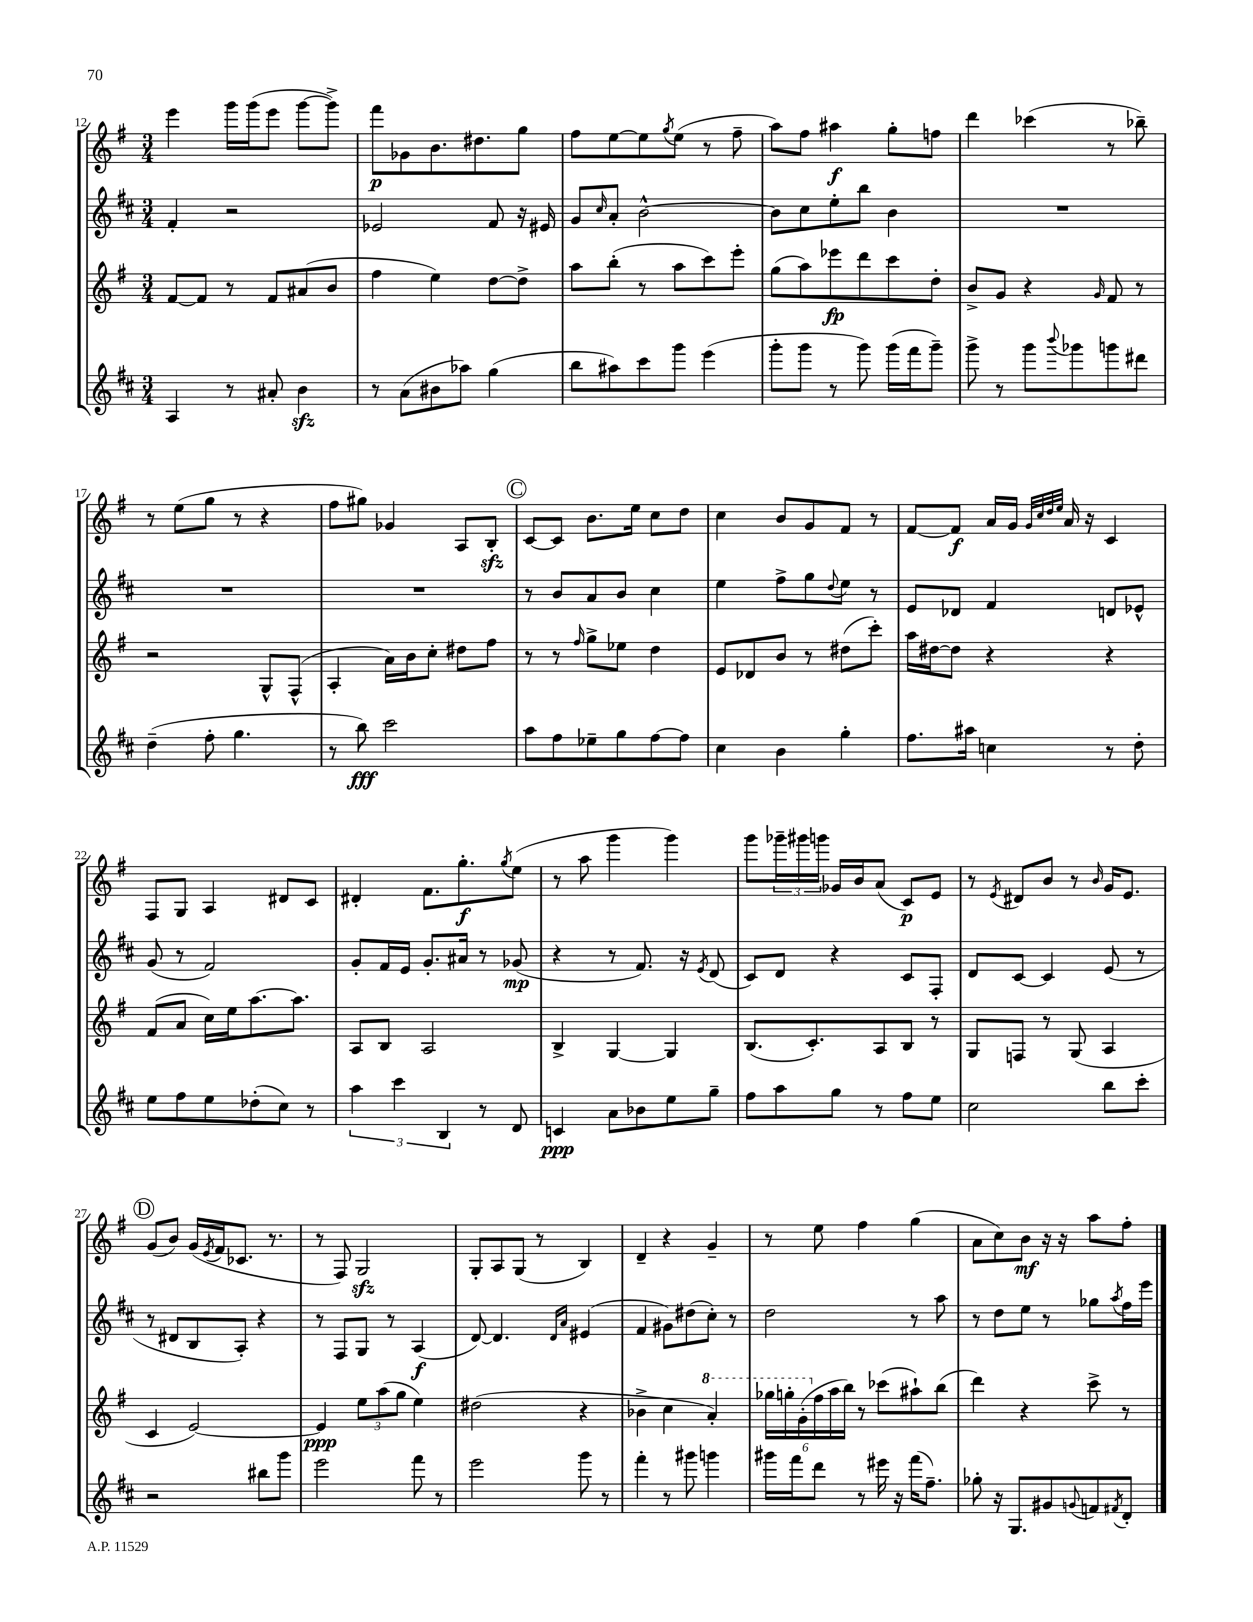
<<
\new StaffGroup <<
\new Staff = "s0" {
    \clef treble \key g \major \numericTimeSignature \time 3/4
    e'''4 g'''16 g'''16( e'''8 g'''8~ g'''8->) |
    fis'''8\p ges'8 b'8. dis''8. g''8 |
    fis''8 e''8~ e''8 \acciaccatura { g''8 } e''8( r8 fis''8-- |
    a''8) fis''8 ais''4\f g''8-. f''8 |
    d'''4 ces'''4( r8 bes''8--) |
    r8 e''8( g''8 r8 r4 |
    fis''8 gis''8) ges'4 a8 b8-.\sfz |
    \mark \markup { \circle "C" } c'8~ c'8 b'8. e''16 c''8 d''8 |
    c''4 b'8 g'8 fis'8 r8 |
    fis'8~ fis'8\f a'16 g'16 \grace { g'32 c''32 d''32 e''32 } a'16 r16 c'4 |
    fis8 g8 a4 dis'8 c'8 |
    dis'4-. fis'8. g''8.-.\f \acciaccatura { g''8 } e''8( |
    r8 a''8 g'''4 g'''4) |
    g'''8 \tuplet 3/2 { ges'''16-- gis'''16 g'''16 } ges'16 b'16 a'8( c'8\p) e'8 |
    r8 \acciaccatura { e'8 } dis'8 b'8 r8 \grace { b'16 } g'16 e'8. |
    \mark \markup { \circle "D" } g'8( b'8) g'16( \acciaccatura { e'8 } fis'16 ces'8. r8. |
    r8 fis8) g2\sfz |
    g8-. a8 g8( r8 b4) |
    d'4-- r4 g'4-- |
    r8 e''8 fis''4 g''4( |
    a'8 c''8) b'8\mf r16 r16 a''8 fis''8-. \bar "|." |
}
\new Staff = "s1" {
    \clef treble \key d \major \numericTimeSignature \time 3/4
    fis'4-. r2 |
    ees'2 fis'8 r16 eis'16 |
    g'8 \grace { cis''16 } a'8-. b'2~-^ |
    b'8 cis''8 e''8-. b''8 b'4 |
    R2. |
    R2. |
    R2. |
    \mark \markup { \circle "C" } r8 b'8 a'8 b'8 cis''4 |
    e''4 fis''8-> g''8 \appoggiatura { d''8 } e''8 r8 |
    e'8 des'8 fis'4 d'8 ees'8-^ |
    g'8( r8 fis'2) |
    g'8-. fis'16 e'16 g'8.-. ais'16 r8 ges'8\mp( |
    r4 r8 fis'8.) r16 \acciaccatura { e'8 } d'8( |
    cis'8) d'8 r4 cis'8 fis8-. |
    d'8 cis'8~ cis'4 e'8( r8 |
    \mark \markup { \circle "D" } r8 dis'8 b8 a8-.) r4 |
    r8 fis8 g8 r8 a4\f( |
    d'8~) d'4. \grace { d'16 a'16 } eis'4( |
    fis'4 gis'8) dis''8( cis''8-.) r8 |
    d''2 r8 a''8 |
    r8 d''8 e''8 r8 ges''8 \acciaccatura { a''8 } fis''16 e'''16 \bar "|." |
}
\new Staff = "s2" {
    \clef treble \key g \major \numericTimeSignature \time 3/4
    fis'8~ fis'8 r8 fis'8 ais'8( b'8 |
    fis''4 e''4) d''8~ d''8-> |
    a''8 b''8-.( r8 a''8 c'''8) e'''8-. |
    g''8( a''8) ees'''8\fp d'''8 c'''8 d''8-. |
    b'8-> g'8 r4 \grace { g'16 } fis'8 r8 |
    r2 g8-^ fis8-^( |
    a4-. a'16) b'16 c''8-. dis''8 fis''8 |
    \mark \markup { \circle "C" } r8 r8 \grace { fis''16 } g''8-> ees''8 d''4 |
    e'8 des'8 b'8 r8 dis''8( c'''8-.) |
    a''16 dis''16~ dis''8 r4 r4 |
    fis'8( a'8 c''16) e''16 a''8.~ a''8. |
    a8 b8 a2 |
    b4-> g4~ g4 |
    b8.( c'8.-.) a8 b8 r8 |
    g8 f8 r8 g8( a4 |
    \mark \markup { \circle "D" } c'4 e'2~) |
    e'4\ppp \tuplet 3/2 { e''8 a''8( g''8 } e''4) |
    dis''2( r4 |
    bes'4-> c''4 \ottava #1 a''4-.) |
    \tuplet 6/4 { ges'''16 g'''16-. g''16-.( \ottava #0 fis''16 a''16 b''16) } r8 ces'''8( ais''8-!) b''8( |
    d'''4) r4 c'''8-> r8 \bar "|." |
}
\new Staff = "s3" {
    \clef treble \key d \major \numericTimeSignature \time 3/4
    a4 r8 ais'8-. b'4\sfz |
    r8 a'8( bis'8 aes''8) g''4( |
    b''8 ais''8) cis'''8 g'''8 e'''4( |
    g'''8-. g'''8 r8 g'''8) g'''16( fis'''16 g'''8--) |
    g'''8-> r8 g'''8 \appoggiatura { b'''8 } ges'''8 g'''8 dis'''8 |
    d''4--( fis''8-. g''4. |
    r8 b''8\fff) cis'''2 |
    \mark \markup { \circle "C" } a''8 fis''8 ees''8-- g''8 fis''8~ fis''8 |
    cis''4 b'4 g''4-. |
    fis''8. ais''16 c''4 r8 d''8-. |
    e''8 fis''8 e''8 des''8-.( cis''8) r8 |
    \tuplet 3/2 { a''4 cis'''4 b4 } r8 d'8 |
    c'4\ppp a'8 bes'8 e''8 g''8-- |
    fis''8 a''8 g''8 r8 fis''8 e''8 |
    cis''2 b''8 cis'''8-. |
    \mark \markup { \circle "D" } r2 bis''8 g'''8 |
    e'''2 fis'''8 r8 |
    e'''2 g'''8 r8 |
    fis'''4-. r8 gis'''8 g'''4 |
    gis'''16 fis'''16 d'''8 r8 eis'''16 r16 fis'''16( fis''8.--) |
    ges''8-. r16 g8. gis'8 \appoggiatura { g'8 } f'8 \acciaccatura { fis'8 } d'8-. \bar "|." |
}
>>
>>
\layout { \context { \Score currentBarNumber = #12 } }
